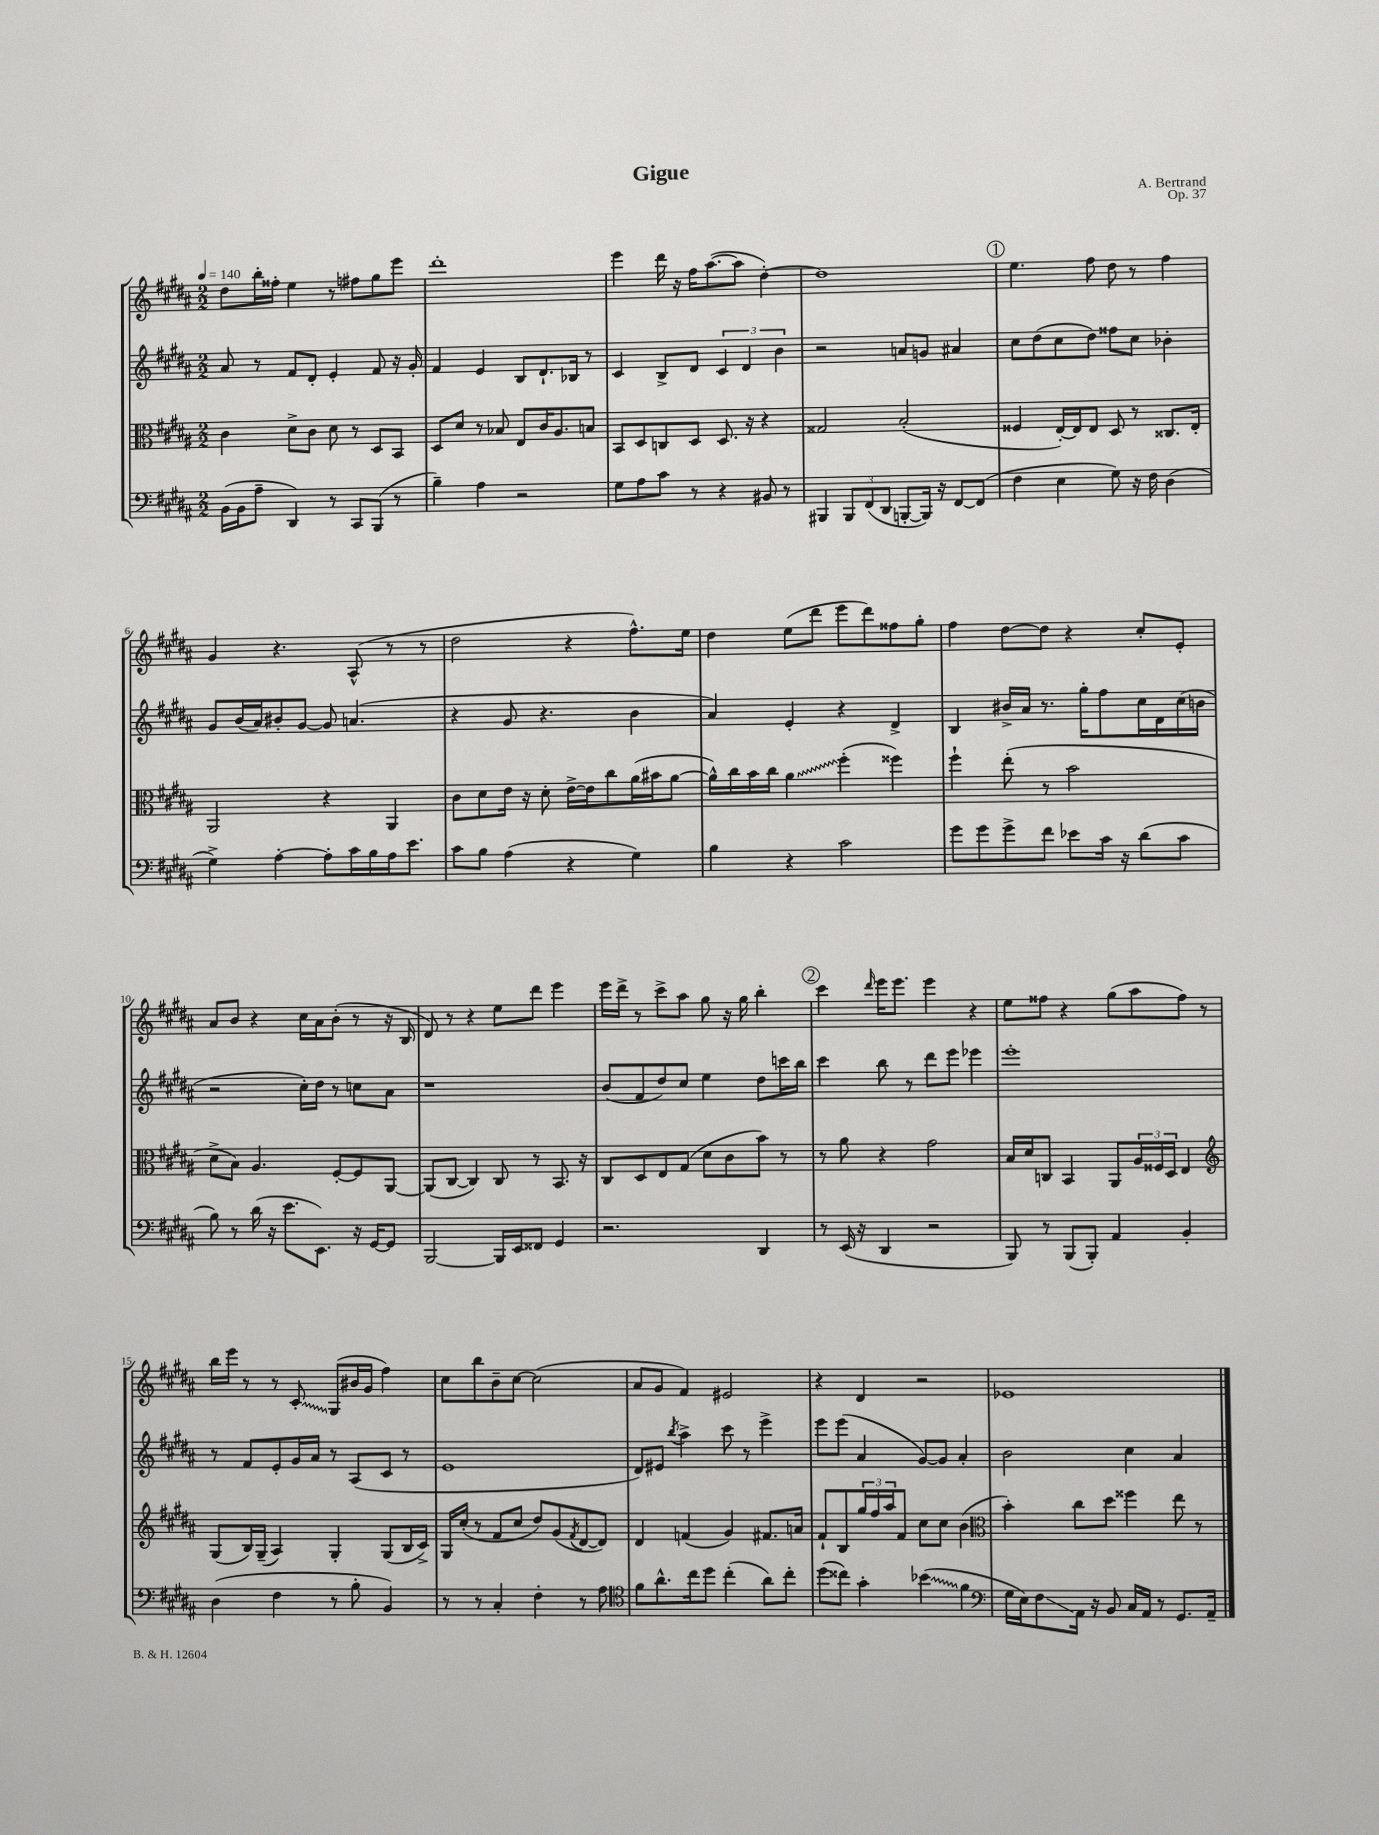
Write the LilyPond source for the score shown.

\header { title = "Gigue" composer = "A. Bertrand" opus = "Op. 37" }
<<
\new StaffGroup <<
\new Staff = "s0" {
    \clef treble \key b \major \numericTimeSignature \time 2/2 \tempo 4 = 140
    dis''8 b''16-. fisis''16-. e''4 r8 fis''8 gis''8 e'''8 |
    dis'''1-. |
    e'''4 dis'''16 r16 fis''16 ais''8.~( ais''8 dis''4~-.) |
    dis''1 |
    \mark \markup { \circle "1" } e''4. fis''8 dis''8 r8 fis''4 |
    gis'4 r4. ais8-^( r8 r8 |
    dis''2 r4 fis''8.-^) e''16 |
    dis''4 e''8( dis'''8 e'''8 dis'''8) fisis''8 gis''8-. |
    fis''4 dis''8~ dis''8 r4 cis''8-. e'8-. |
    ais'8 b'8 r4 cis''16 ais'16 b'8-.( r8 r16 b16 |
    dis'8) r8 r4 e''8 dis'''8 e'''4 |
    e'''16 dis'''16-> r8 cis'''8-> ais''8 gis''8 r16 gis''16 b''4-. |
    \mark \markup { \circle "2" } cis'''4 \grace { dis'''16 } e'''16 e'''8. e'''4 r4 |
    e''8 fisis''8 r4 gis''8( ais''8 fisis''8) r8 |
    b''16 e'''16 r8 r8 \once \override Glissando.style = #'zigzag cis'8-.\glissando gis8( bis'16 gis'16 fis''4) |
    cis''8 b''8 b'8-- cis''8~ cis''2( |
    ais'8 gis'8 fis'4) eis'2 |
    r4 dis'4 r2 |
    ees'1 \bar "|." |
}
\new Staff = "s1" {
    \clef treble \key b \major \numericTimeSignature \time 2/2
    ais'8 r8 fis'8 dis'8-. e'4-. fis'8 r16 gis'16-. |
    fis'4 e'4 b8 dis'8.-! bes16 r8 |
    cis'4 b8-> dis'8 \tuplet 3/2 { cis'4 dis'4 b'4 } |
    r2 a'8 g'8 ais'4 |
    \mark \markup { \circle "1" } cis''8 dis''8( cis''8 dis''8) fisis''8 cis''8 bes'4-. |
    gis'8 b'16( ais'16) bis'8-. gis'8~ gis'8 a'4.( |
    r4 gis'8 r4. b'4 |
    ais'4) e'4-. r4 dis'4-> |
    b4 bis'16-> ais'16 r8. gis''16-. fis''8 cis''16 dis'16 cis''16( b'16 |
    r2 cis''16-.) dis''16 r8 c''8 ais'8 |
    r1 |
    b'8( fis'8 dis''8) cis''8 e''4 dis''8 c'''16 b''16 |
    \mark \markup { \circle "2" } cis'''4 b''8 r8 dis'''8 e'''8 ees'''4 |
    e'''1-. |
    r8 fis'8 e'8-. gis'16 ais'16 r8 ais8( cis'8 r8 |
    e'1 |
    dis'8) eis'8 \acciaccatura { b''8 } ais''4-> cis'''8 r8 e'''4-> |
    e'''8 e'''8( ais'4 gis'8~) gis'8 ais'4-. |
    b'2 cis''4 ais'4 \bar "|." |
}
\new Staff = "s2" {
    \clef alto \key b \major \numericTimeSignature \time 2/2
    cis'4 dis'8-> cis'8 dis'8 r8 dis8 b,8 |
    dis8 dis'8 r8 bes8 e8 cis'16 ais8. b8 |
    b,8 dis8 c8 dis8 dis8. r16 r4 |
    gisis2 b2-.( |
    \mark \markup { \circle "1" } fisis4 e16~-.) e16 e8 dis8 r8 cisis8. e16-. |
    ais,2 r4 ais,4 |
    cis'8 dis'8 e'16 r16 dis'8-. e'16~-> e'16 cis''8 ais'16( bis'16 ais'8~ |
    ais'16-^) cis''16 b'16 cis''16 \once \override Glissando.style = #'zigzag ais'4\glissando fis''4-.( fisis''4) |
    fis''4-! e''8-.( r8 b'2 |
    dis'8-> b8) ais4. fis8~-. fis8 ais,8~ |
    ais,8( cis8~ cis4) cis8 r8 b,8. r16 |
    cis8 dis8 e8 gis8( dis'8 cis'8 b'8) r8 |
    \mark \markup { \circle "2" } r8 ais'8 r4 gis'2 |
    b16 dis'16 c8 b,4 ais,8 \tuplet 3/2 { ais16 fisis16 dis16 } e4 |
    \clef treble gis8( b16) gis16--( ais4) gis4-. gis8( b16 cis'16->) |
    gis16 cis''16-.( r8 fis'8 cis''8 dis''8) gis'8( \acciaccatura { fis'8 } dis'8~ dis'8) |
    dis'4 f'4( gis'4) fis'8. a'16 |
    fis'8-! b8 \tuplet 3/2 { gis''16 fis''16 ais''16 } fis'8 cis''8 cis''8 b'4( |
    \clef alto b'4-.) cis''8 dis''8 fisis''4 e''8 r8 \bar "|." |
}
\new Staff = "s3" {
    \clef bass \key b \major \numericTimeSignature \time 2/2
    b,16( b,16 ais8-- dis,4) r8 cis,8 b,,8( r8 |
    b4--) ais4 r2 |
    gis8 ais8 cis'8 r8 r4 bis,8 r8 |
    bis,,4 \tuplet 3/2 { bis,,8 fis,8( dis,8 } b,,8~-. b,,16) r16 fis,8~ fis,8( |
    \mark \markup { \circle "1" } fis4 e4 gis8) r16 fis16 dis4( |
    gis4->) ais4~-. ais8-. cis'16 b16 ais16 e'8. |
    cis'8 b8 ais4( r4 gis4) |
    b4 r4 cis'2 |
    gis'8 gis'8 gis'8-> fis'8 ees'8 cis'16 r16 dis'8( cis'8 |
    b8) r8 dis'16( r16 e'8. e,8.) r16 gis,16~ gis,8 |
    b,,2~ b,,16 e,16 fisis,8 gis,4 |
    r2. dis,4 |
    \mark \markup { \circle "2" } r8 e,16( r16 dis,4 r2 |
    b,,8) r8 b,,8( b,,8-.) ais,4 b,4-. |
    dis4( fis4 r8 b8-. b,4) |
    r8 r8 cis4-. fis4-. r8 ais8 |
    \clef tenor fis'8 ais'8.-^ cis''16 dis''8 cis''4-.( ais'8) cis''8-. |
    dis''8( cisis''8) gis'4-. \once \override Glissando.style = #'zigzag bes'4\glissando( fis'4 |
    \clef bass gis16 e16) fis8\glissando ais,16 r16 b,8 cis16 ais,16 r8 gis,8. ais,16-- \bar "|." |
}
>>
>>
